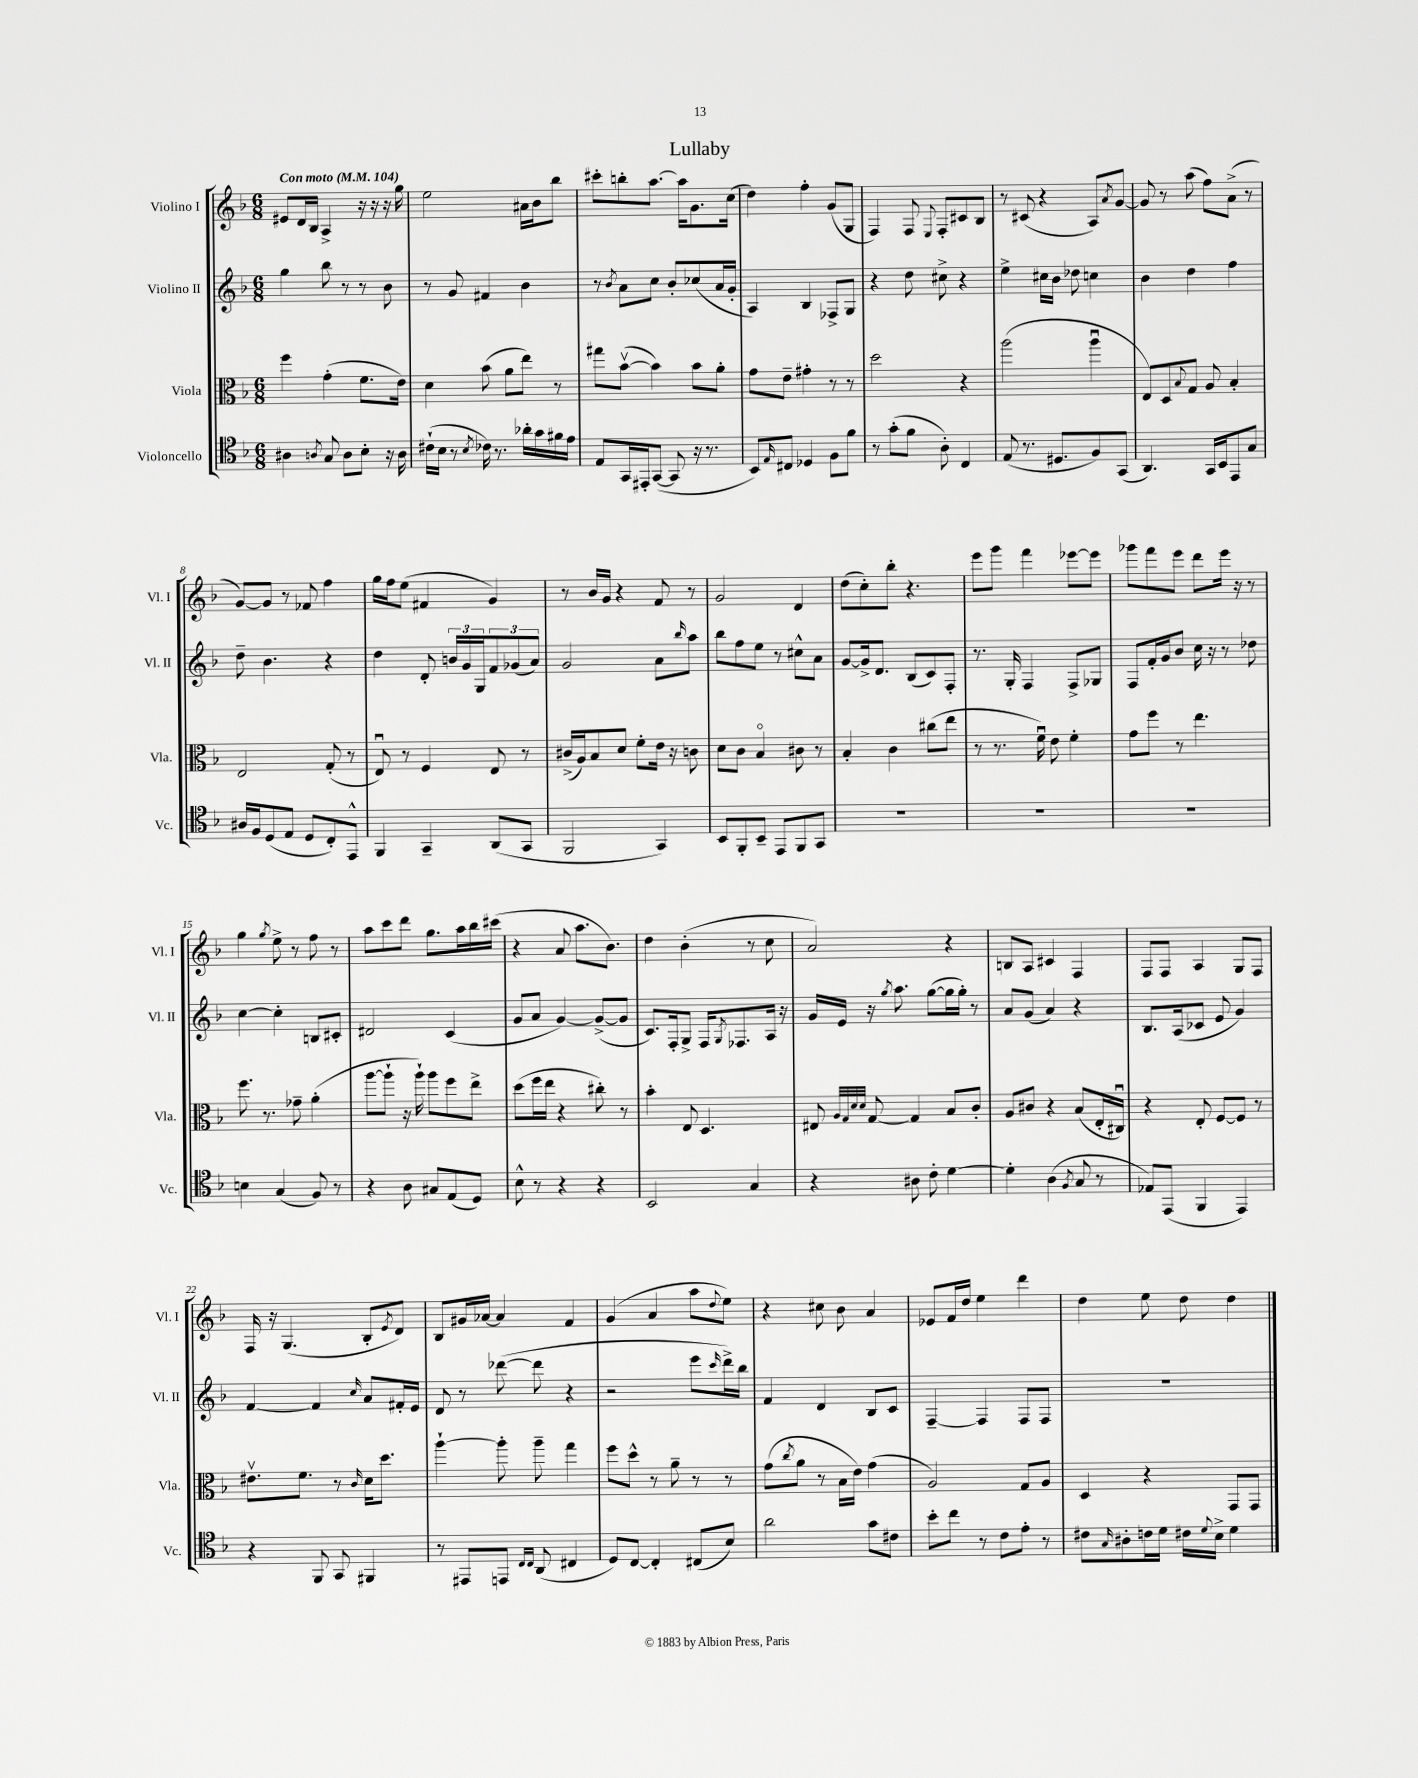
\header { title = "Lullaby" }
<<
\new StaffGroup <<
\new Staff = "s0" \with { instrumentName = "Violino I" shortInstrumentName = "Vl. I" } {
    \clef treble \key f \major \numericTimeSignature \time 6/8 \tempo "Con moto" 4 = 104
    eis'8 d'16 bes16 a4-> r16 r16 r16 g''16 |
    e''2 ais'16 bes'16 bes''8 |
    cis'''8-. b''8-. a''8.~ a''16 g'8. c''16( |
    d''4) f''4-. g'8( g8 |
    f4) f8 \appoggiatura { e8 } f8-. cis'8 bes8 |
    r8 cis'8( r4 a8) \acciaccatura { a'8 } g'8~ |
    g'8 r8 a''8( f''8) a'8->( r8 |
    g'8~) g'8 r8 fes'8 f''4 |
    g''16 f''16 e''8( fis'4 g'4) |
    r8 bes'16 g'16 r4 f'8 r8 |
    g'2 d'4 |
    d''8( c''8-.) bes''8-. r4. |
    e'''8 g'''8 f'''4 ees'''8~ ees'''8 |
    ges'''8 f'''8 e'''8 d'''8 e'''16 r16 r8 |
    g''4 \acciaccatura { g''8 } e''8-> r8 f''8 r8 |
    a''8 c'''8 d'''8 g''8. a''16 bes''16 cis'''16( |
    r4 a'8 a''8. bes'8.) |
    d''4 bes'4-.( r8 c''8 |
    a'2) r4 |
    b8 a8 cis'4 f4 |
    f8 f8 a4 g8 f8 |
    f16 r16 g4.( bes8-. \acciaccatura { e'8 } d'8) |
    bes8 gis'16 aes'16~ aes'4 f'4 |
    g'4( a'4 a''8 \appoggiatura { d''8 } e''8) |
    r4 cis''8 bes'8 a'4 |
    ees'8 f'16 d''16 e''4 d'''4 |
    d''4 e''8 d''8 d''4 \bar "|." |
}
\new Staff = "s1" \with { instrumentName = "Violino II" shortInstrumentName = "Vl. II" } {
    \clef treble \key f \major \numericTimeSignature \time 6/8
    g''4 bes''8 r8 r8 bes'8 |
    r8 g'8 fis'4 bes'4 |
    r8 \acciaccatura { bes'8 } a'8 c''8 bes'8-. ces''8( a'16 g'16-. |
    a4) bes4 fes8-> g8 |
    r4 d''8 cis''8-> r4 |
    e''4-> cis''16 bes'16 des''8 c''4 |
    bes'4 d''4 f''4 |
    d''8-- bes'4. r4 |
    d''4 d'8-. \tuplet 3/2 { b'16 g'16 g16 } \tuplet 3/2 { f'8 ges'8( a'8) } |
    g'2 a'8 \grace { bes''16 } a''8 |
    bes''8 f''8 e''8 r8 cis''8-^ a'8 |
    g'8~ g'16-> d'8. bes8( c'8) f8-. |
    r8. g16-. f4 f8-> ges8 |
    f8 f'16-. g'16 bes'8 c''16 r16 r8 des''8 |
    c''4~ c''4-. b8 cis'8-. |
    dis'2 c'4( |
    g'8 a'8 g'4~) g'8~->( g'8 |
    c'8.) f16-. g8-> f16 \acciaccatura { g8 } fes8. a16 r16 |
    g'16 e'16 r16 \acciaccatura { g''8 } a''8. g''8~( g''16 g''16-.) r8 |
    a'8 g'8( a'4) r4 |
    bes8. a16( ces'8 e'8 g'4) |
    f'4~ f'4 \grace { c''16 } a'8 fis'16-. e'16 |
    d'8 r8 des'''8~( des'''8 r4 |
    r2 e'''8 \grace { c'''16 } d'''16->) bes''16 |
    f'4 d'4 bes8 c'8 |
    f4~-- f4 f8 f8 |
    R2. \bar "|." |
}
\new Staff = "s2" \with { instrumentName = "Viola" shortInstrumentName = "Vla." } {
    \clef alto \key f \major \numericTimeSignature \time 6/8
    f''4 g'4-.( f'8. e'16) |
    d'4 bes'8( a'8 e''8) r8 |
    gis''8 bes'8~\upbow( bes'4) bes'8 a'8-. |
    g'8 e'8-- gis'4-. r8 r8 |
    d''2 r4 |
    a''2( a''4\downbow |
    e8) d8 \appoggiatura { bes8 } g8 a8 bes4-. |
    e2 g8-.( r8 |
    e8\downbow) r8 f4 e8 r8 |
    cis'16->( a16) bes8 d'8 f'8-. e'16 r16 c'8 |
    d'8 c'8 bes4\flageolet cis'8 r8 |
    bes4-. c'4 cis''8( e''8 |
    r8 r8. f'16\downbow) e'8 f'4-. |
    g'8 f''8 r8 e''4. |
    f''8. r8. ges'8-- a'4-.( |
    a''8~ a''8-! r16 a''16-!) a''8 f''8 e''8-> |
    d''8( f''16 e''16 r4 cis''8-.) r8 |
    bes'4-. e8 d4. |
    eis8 \grace { a32 g32 d'32 d'32 } g8~ g4 bes8 c'8-. |
    a8 cis'8 r4 bes8( e16-. cis16\downbow) |
    r4 e8-. f8~ f8 r8 |
    eis'8.\upbow f'8. r8 \grace { c'16 } d'16 d''8. |
    a''4~-! a''8-. a''8-- g''4 |
    f''8 d''8-^ r8 a'8-- r8 r8 |
    g'8( \acciaccatura { c''8 } a'8 r8 bes16 e'16) g'4( |
    a2) g8 a8 |
    d4 r4 g,8 g,8 \bar "|." |
}
\new Staff = "s3" \with { instrumentName = "Violoncello" shortInstrumentName = "Vc." } {
    \clef tenor \key f \major \numericTimeSignature \time 6/8
    ais4 \acciaccatura { a8 } g8 a8 bes8-. r16 a16 |
    cis'16-!( bes16 r8 \acciaccatura { bes8 } ces'16) r8. aes'16-. g'16 fis'16 e'16 |
    e8 g,16 eis,16-. g,8~( g,8 r16 r8. |
    bes,8) \grace { e16 } cis8 des4 f8 f'8 |
    r8 g'8-.( f'8 a8-.) c4 |
    e8( r8. dis8. f8) g,8( |
    a,4.) g,16 bes,16 e,8 g8 |
    ais16 f16 d8( e8 d8 c8-.) e,8-^ |
    f,4 g,4-- a,8( g,8 |
    f,2 g,4) |
    bes,8 f,8-. bes,8-- e,8 f,8 g,8 |
    R2. |
    R2. |
    R2. |
    b4 g4( f8) r8 |
    r4 a8 gis8 e8( d8) |
    bes8-^ r8 r4 r4 |
    bes,2 g4 |
    r4 ais8 c'8-. d'4~ |
    d'4-. a4( \acciaccatura { f8 } g8 r8 |
    ees8) e,8( f,4 e,4) |
    r4 f,8 g,8 fis,4 |
    r8 eis,8 e,8 \grace { c16 c16 } a,8( cis4 |
    d8) c8~ c4-. cis8( bes8) |
    a'2 g'8 cis'8 |
    bes'8-. c''8 r8 c'8 e'8-. r8 |
    cis'8 \grace { g16 } ais8-. c'16 d'16 cis'16 \appoggiatura { d'8 } bes16-> d'4 \bar "|." |
}
>>
>>
